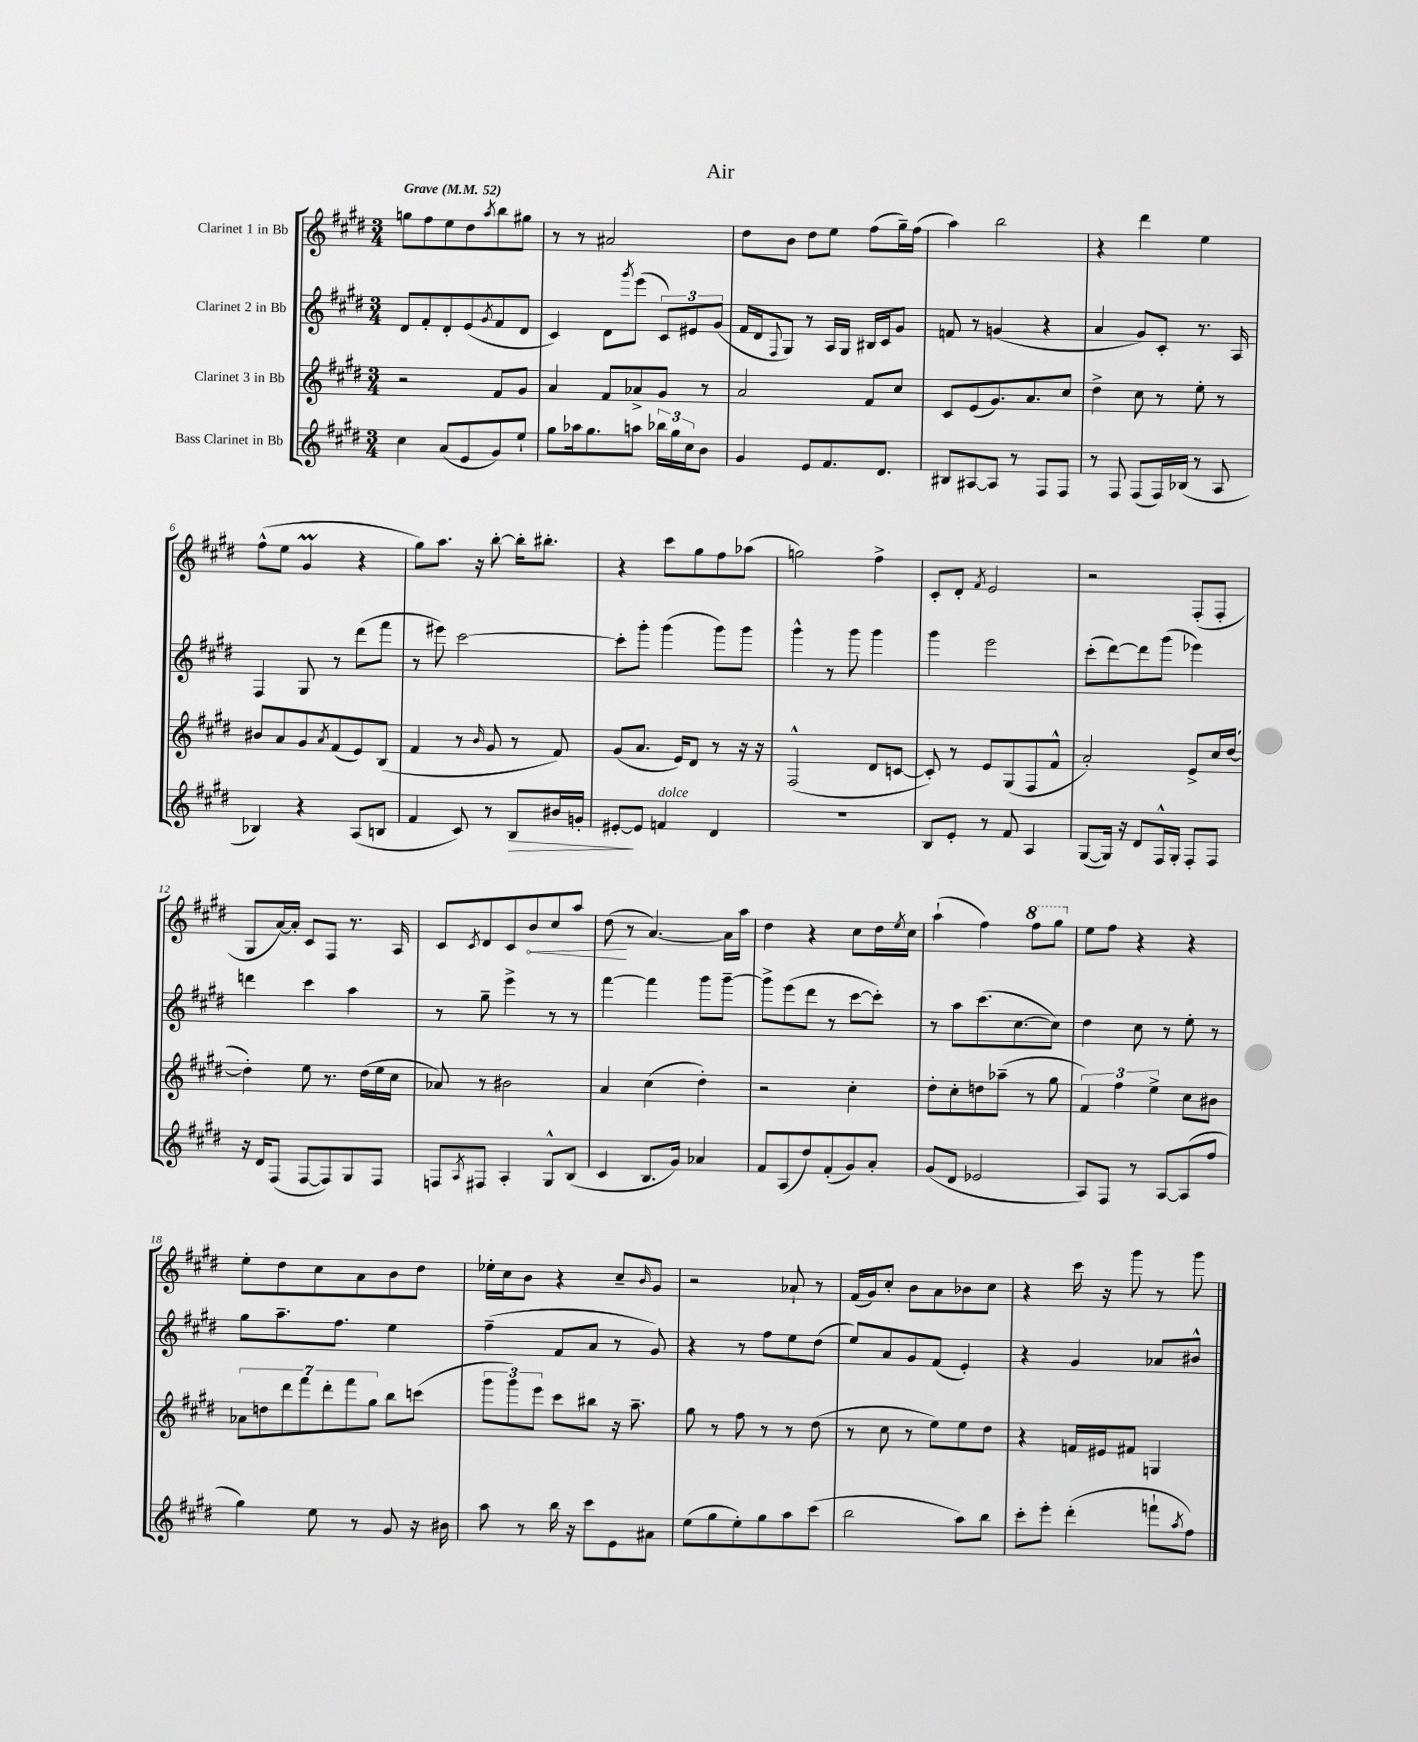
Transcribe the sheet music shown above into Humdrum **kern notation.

**kern	**dynam	**kern	**kern	**kern	**dynam
*part4	*part4	*part3	*part2	*part1	*part1
*staff4	*staff4	*staff3	*staff2	*staff1	*staff1
*I"Bass Clarinet in Bb	*	*I"Clarinet 3 in Bb	*I"Clarinet 2 in Bb	*I"Clarinet 1 in Bb	*
*clefG2	*	*clefG2	*clefG2	*clefG2	*
*k[f#c#g#d#]	*	*k[f#c#g#d#]	*k[f#c#g#d#]	*k[f#c#g#d#]	*
*M3/4	*	*M3/4	*M3/4	*M3/4	*
*MM52	*	*MM52	*MM52	*MM52	*
=1	=1	=1	=1	=1	=1
!	!	!	!	!LO:TX:a:B:t=Grave	!
4cc#\	.	2r	8d#/L	8ggn\L	.
.	.	.	8f#'/	8ff#\	.
(8a/L	.	.	8d#'/	8ee\	.
8e/	.	.	(8e/	8dd#\	.
.	.	.	8qg#/	8qaa/	.
8g#/)	.	8f#/L	8f#/	8bb\	.
8ee`/J	.	8g#/J	8d#/J	8gg#X\J	.
=2	=2	=2	=2	=2	=2
8gg#\L	.	4a/	4c#/)	8r	.
16aa-X\k	.	.	.	8r	.
8.gg#\	.	.	.	.	.
.	.	8f#/L	8d#\L	2a#X/	.
.	.	.	8qggg#/	.	.
8aan\J	.	8a-X^/	(8eee\J	.	.
24bb-X\LL	.	8g#/J	12c#/L)	.	.
24gg#\	.	.	.	.	.
24cc#\J	.	.	12e#X/	.	.
8b\J	.	8r	.	.	.
.	.	.	(12g#/J	.	.
=3	=3	=3	=3	=3	=3
4g#/	.	2a/	16f#/LL	8dd#\L	.
.	.	.	16d#/J	.	.
.	.	.	8qqF#/	.	.
.	.	.	8G#/J)	8b\J	.
8e/L	.	.	8r	8dd#\L	.
8.f#/	.	.	16A/LL	8ee\J	.
.	.	.	16G#/JJ	.	.
.	.	8f#/L	16B#X/LL	(8ff#\L	.
8.d#/J	.	.	16c#/J	.	.
.	.	8cc#/J	8g#/J	16gg#~\L)	.
.	.	.	.	(16ff#\JJ	.
=4	=4	=4	=4	=4	=4
8B#X/L	.	8c#/L	8fn/	4aa\)	.
[8A#X/	.	(8e/	8r	.	.
8A#/J]	.	8.g#/)	(4gn/	2bb\	.
8r	.	.	.	.	.
.	.	8.a/	.	.	.
8F#/L	.	.	4r	.	.
8F#/J	.	8cc#/J	.	.	.
=5	=5	=5	=5	=5	=5
8r	.	4dd#^\	4a/	4r	.
8F#/	.	.	.	.	.
(8F#/L	.	8cc#\	8g#/L)	4ddd#\	.
16F#/L)	.	8r	8c#'/J	.	.
(16B-X/JJ	.	.	.	.	.
8r	.	8ee'\	8.r	4ee\	.
8A/	.	8r	.	.	.
.	.	.	16A/	.	.
!!LO:LB:g=z
=6	=6	=6	=6	=6	=6
4B-X/)	.	8b#X/L	4F#/	(8ff#^^\L	.
.	.	8a/	.	8ee\J	.
4r	.	8g#/	8G#/	4g#m/	.
.	.	8qa/	.	.	.
.	.	(8f#/	8r	.	.
(8A/L	.	8e/)	(8ddd#\L	4r	.
8Bn/J	.	(8B/J	8fff#\J	.	.
=7	=7	=7	=7	=7	=7
4f#/	.	4f#/	8r	8gg#\L)	.
.	.	.	8eee#X\)	8.aa\J	.
8c#/)	.	8r	[2ccc#\	.	.
.	.	.	.	16r	.
.	.	16qqb/	.	.	.
8r	.	8g#/	.	[8bb'\	.
!	!LO:HP:b	!	!	!	!
8B/L	>	8r	.	16bb'\KL]	.
.	.	.	.	8.bb#X'\J	.
16b#X/L	.	8f#/)	.	.	.
16gn'/JJ	.	.	.	.	.
=8	=8	=8	=8	=8	=8
[8e#X'/L	.	(8g#/L	8ccc#'\L]	4r	.
8e#/J]	]	8.a/J	8ggg#'\J	.	.
!LO:TX:a:i:t=dolce	!	!	!	!	!
4fn/	.	.	(4ggg#\	8ccc#\L	.
.	.	16e/KL)	.	.	.
.	.	8d#/J	.	8gg#\	.
4d#/	.	8r	8ggg#\L)	8ff#\	.
.	.	16r	8ggg#\J	(8aa-X\J	.
.	.	16r	.	.	.
=9	=9	=9	=9	=9	=9
2.r	.	(2F#^^/	4ggg#^^\	2ggn\)	.
.	.	.	8r	.	.
.	.	.	8ggg#\	.	.
.	.	8d#/L	4ggg#\	4ff#^\	.
.	.	[8cn/J	.	.	.
=10	=10	=10	=10	=10	=10
8B/L	.	8c'/])	4ggg#\	8c#'/L	.
8e'/J	.	8r	.	8d#'/J	.
.	.	.	.	8qf#/	.
8r	.	8e/L	2eee\	2e/	.
8f#/	.	(8G#/	.	.	.
4A/	.	8F#/	.	.	.
.	.	8f#^^/J	.	.	.
=11	=11	=11	=11	=11	=11
([8G#/L	.	2a'/)	(8ccc#'\L	2r	.
16G#/Jk])	.	.	[8ddd#\)	.	.
16r	.	.	.	.	.
8d#/L	.	.	8ddd#\]	.	.
16F#^^/L	.	.	(8ggg#\J	.	.
16G#'/JJ	.	.	.	.	.
8F#'/L	.	8e^/L	4eee-X\)	(8F#'/L	.
8F#/J	.	16cc#/L	.	8F#'/J	.
.	.	([16dd#/JJ	.	.	.
!!LO:LB:g=z
=12	=12	=12	=12	=12	=12
16r	.	4dd#'\])	4dddn\	8G#/L	.
16d#/KL	.	.	.	.	.
(8F#/J	.	.	.	[16a/L)	.
.	.	.	.	16a'/JJ]	.
[8F#/L	.	8ee\	4ccc#\	8c#/L	.
8F#/])	.	8.r	.	8F#/J	.
8G#/	.	.	4aa\	8.r	.
.	.	(16dd#\LL	.	.	.
8F#/J	.	16ee\	.	.	.
.	.	16cc#\JJ	.	16A/	.
=13	=13	=13	=13	=13	=13
8Fn/L	.	8a-X/)	8r	8c#/L	.
8qA/	.	.	.	8qc#/	.
8F#X/J	.	8r	8gg#~\	8d#/	.
4A'/	.	2b#X\	4eee^\	8c#/	.
!	!	!	!	!	!LO:HP:b
.	.	.	.	8b/	<
8G#^^/L	.	.	8r	8cc#/	.
(8B/J	.	.	8r	8aa/J	.
=14	=14	=14	=14	=14	=14
4c#/	.	4a/	[4fff#\	(8dd#\	.
.	.	.	.	8r	[
8.B/L	.	(4cc#\	4fff#\]	[4.a/)	.
16g#/Jk)	.	.	.	.	.
4a-X/	.	4dd#'\)	8ggg#\L	.	.
.	.	.	[8ggg#~\J	16a\LL]	.
.	.	.	.	16aa\JJ	.
=15	=15	=15	=15	=15	=15
8f#/L	.	2r	8ggg#^\L]	4dd#\	.
(8A/	.	.	(8eee\	.	.
8dd#/)	.	.	8ddd#\J	4r	.
(8f#'/	.	.	8r	.	.
8g#/)	.	4cc#'\	[8ccc#\L	8cc#\L	.
8a'/J	.	.	8ccc#'\J])	16dd#\L	.
.	.	.	.	8qee/	.
.	.	.	.	16cc#\JJ	.
=16	=16	=16	=16	=16	=16
(8g#/L	.	8dd#'\L	8r	(4aa`\	.
8d#/J	.	8cc#'\	8aa\L	.	.
2e-X/	.	8ddn\	(8.ccc#\	4ff#\)	.
.	.	(8aa-X~\J	.	.	.
.	.	.	[8.cc#\	.	.
*	*	*	*	*8va	*
.	.	8r	.	8fff#\L	.
.	.	8gg#\	8cc#\J])	8ggg#\J	.
=17	=17	=17	=17	=17	=17
*	*	*	*	*X8va	*
8A/L)	.	6f#/)	4dd#\	8ee\L	.
8F#/J	.	.	.	8ff#\J	.
.	.	6ff#\	.	.	.
8r	.	.	8cc#\	4r	.
.	.	6ee^\	.	.	.
[8A/L	.	.	8r	.	.
(8A/]	.	8cc#\L	8ee'\	4r	.
8ff#/J	.	8b#X\J	8r	.	.
!!LO:LB:g=z
=18	=18	=18	=18	=18	=18
4gg#\)	.	14a-X\L	8gg#\L	8ee'\L	.
.	.	14ddn\	.	.	.
.	.	.	8.aa~\	8dd#\	.
.	.	14ddd#\	.	.	.
.	.	14fff#\	.	.	.
8ee\	.	.	.	8cc#\	.
.	.	14ddd#'\	.	.	.
.	.	.	8.ff#\J	.	.
.	.	14fff#\	.	.	.
8r	.	.	.	8a\	.
.	.	14gg#\J	.	.	.
8g#/	.	8bb\L	4ee\	8b\	.
16r	.	(8cccn\J	.	8dd#\J	.
16b#X\	.	.	.	.	.
=19	=19	=19	=19	=19	=19
8aa\	.	12ggg#\L	(4ff#~\	16ee-X'\LL	.
.	.	.	.	16cc#\J	.
.	.	12ggg#\)	.	.	.
8r	.	.	.	8b\J	.
.	.	12eee\J	.	.	.
16bb\	.	8ccc#\L	8f#/L	4r	.
16r	.	.	.	.	.
8ccc#\L	.	8bb#X\J	8a/J	.	.
8e\	.	16r	8r	8cc#~/L	.
.	.	8.aa~\	.	.	.
.	.	.	.	16qqb/	.
8a#X\J	.	.	8g#/)	8g#/J	.
=20	=20	=20	=20	=20	=20
(8ee\L	.	8gg#\	4r	2r	.
8gg#\	.	8r	.	.	.
8ee'\)	.	8ff#\	8r	.	.
8gg#\	.	8r	8ff#\L	.	.
8aa\	.	8r	8ee\	8a-X`/	.
(8ccc#\J	.	(8dd#\	(8dd#\J	8r	.
=21	=21	=21	=21	=21	=21
2bb\	.	8r	8ee/L)	(16f#/LL	.
.	.	.	.	16g#/J)	.
.	.	8cc#\	8a/	8cc#'/J	.
.	.	8r	8g#/	8b\L	.
.	.	8ee\L)	(8f#/J	8a\	.
8aa\L)	.	8ee\	4e'/)	8b-X\	.
8bb\J	.	8dd#\J	.	8cc#\J	.
=22	=22	=22	=22	=22	=22
8ccc#'\L	.	4r	4r	4r	.
8eee'\J	.	.	.	.	.
(4ddd#'\	.	16fn/LL	4g#/	16ccc#\	.
.	.	16e#X/J	.	16r	.
.	.	8f#X/J	.	8ggg#\	.
8fffn`\L	.	4Gn/	8a-X/L	8r	.
8qaa/	.	.	.	.	.
8ff#\J)	.	.	8b#X^^/J	8ggg#\	.
==	==	==	==	==	==
*-	*-	*-	*-	*-	*-
